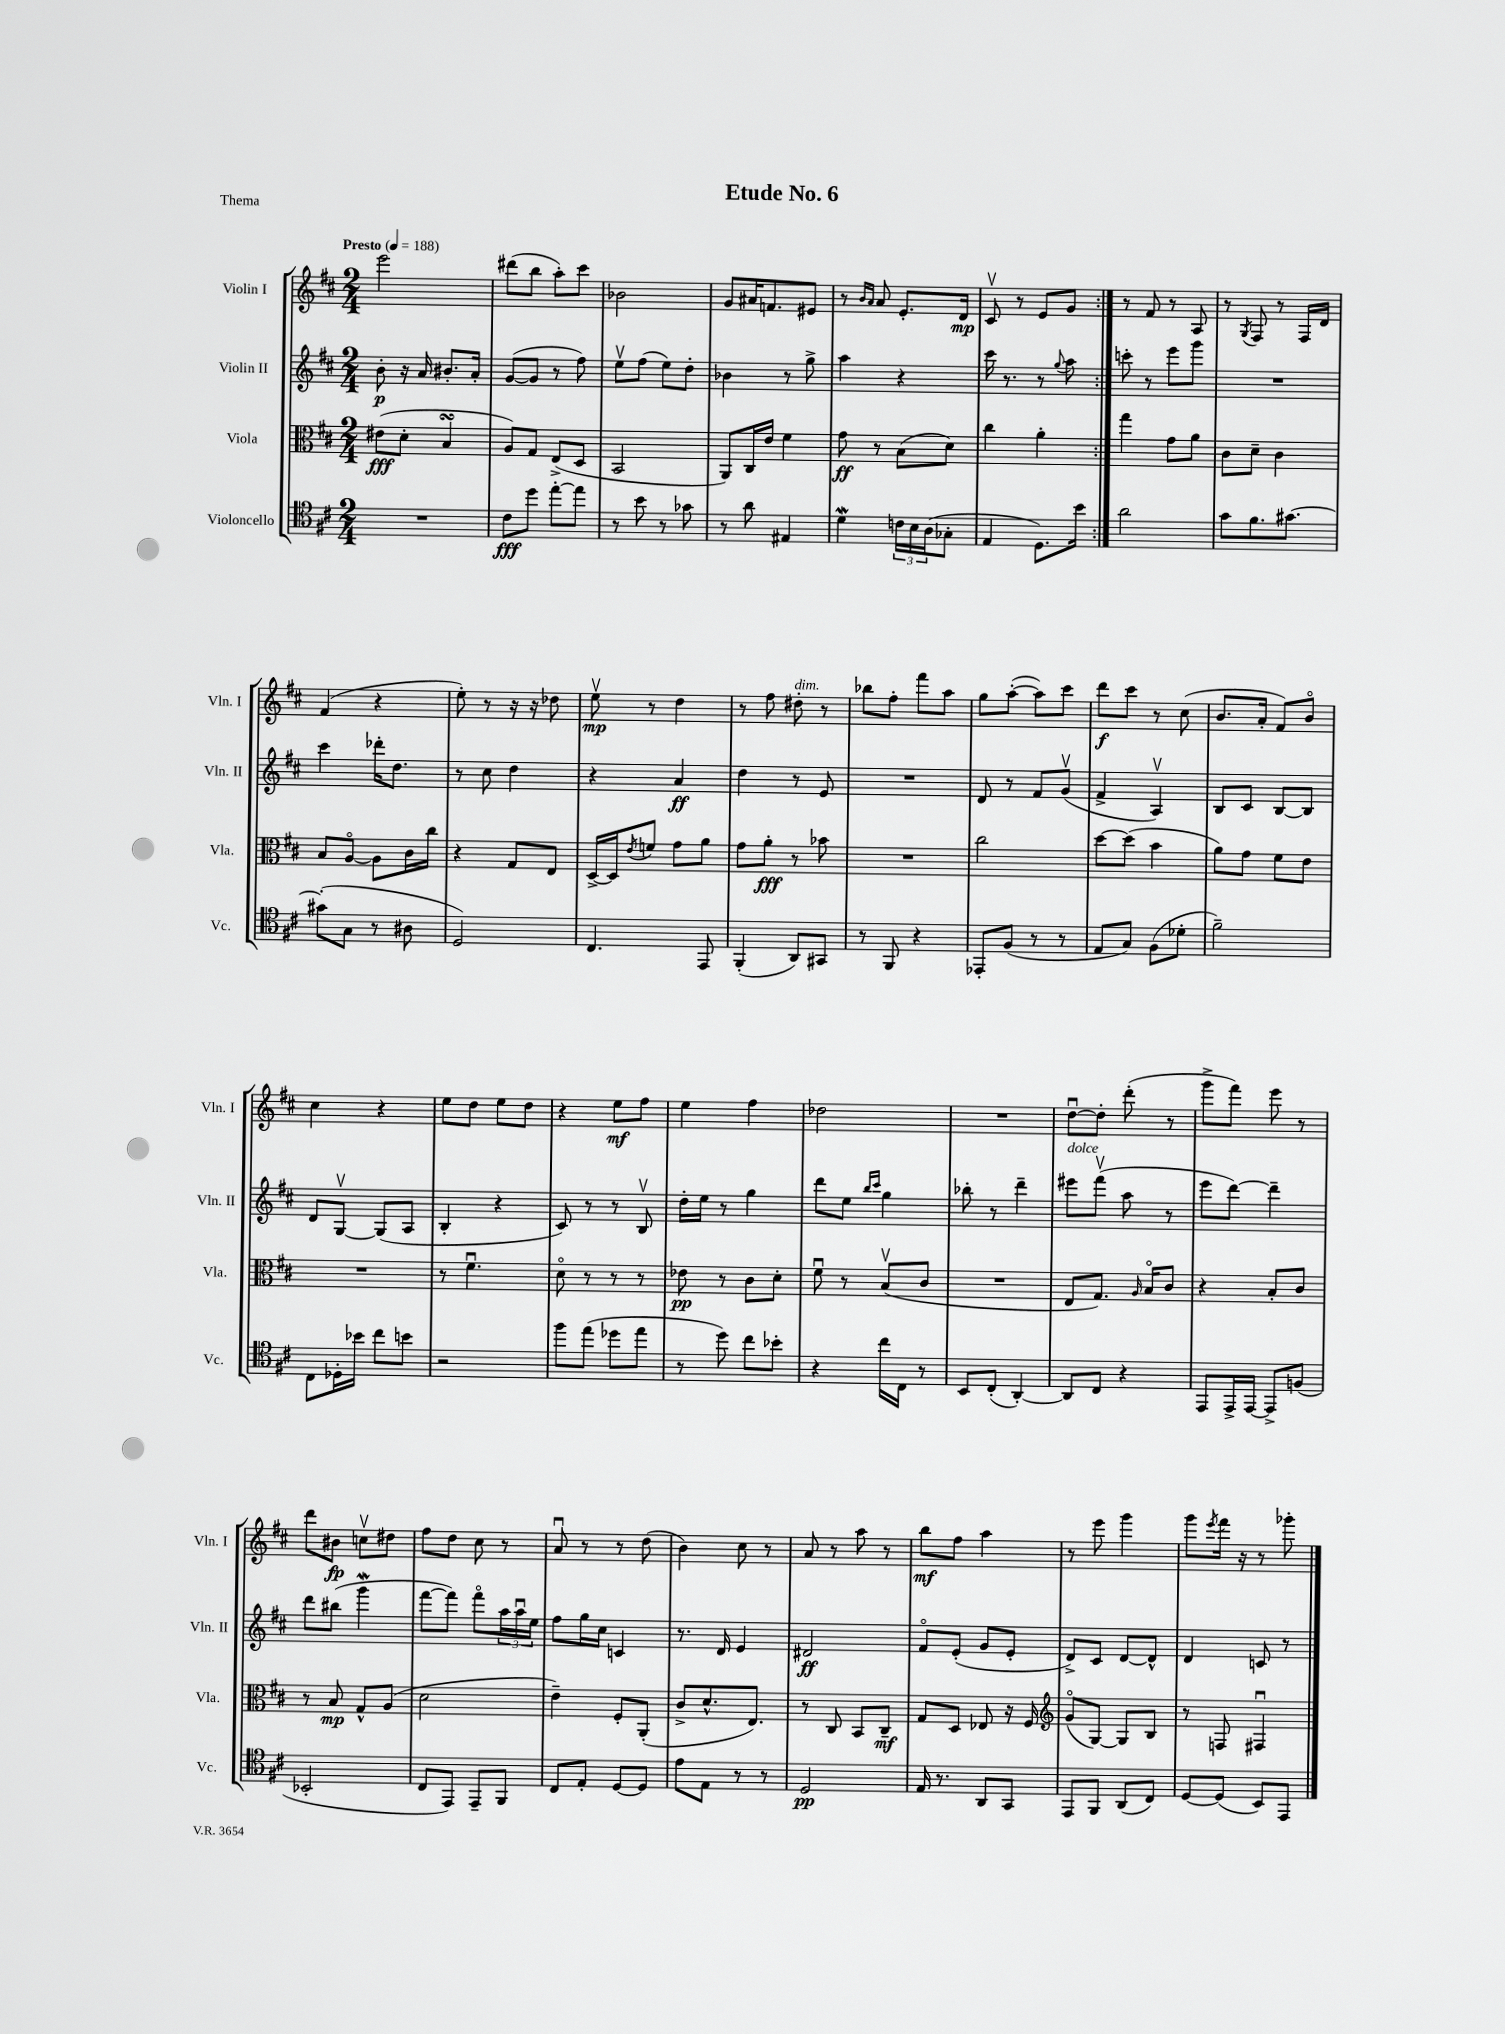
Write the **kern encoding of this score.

**kern	**dynam	**kern	**dynam	**kern	**dynam	**kern	**dynam
*part4	*part4	*part3	*part3	*part2	*part2	*part1	*part1
*staff4	*staff4	*staff3	*staff3	*staff2	*staff2	*staff1	*staff1
*I"Violoncello	*	*I"Viola	*	*I"Violin II	*	*I"Violin I	*
*I'Vc.	*	*I'Vla.	*	*I'Vln. II	*	*I'Vln. I	*
*clefC4	*	*clefC3	*	*clefG2	*	*clefG2	*
*k[f#c#]	*	*k[f#c#]	*	*k[f#c#]	*	*k[f#c#]	*
*M2/4	*	*M2/4	*	*M2/4	*	*M2/4	*
*MM188	*	*MM188	*	*MM188	*	*MM188	*
=1	=1	=1	=1	=1	=1	=1	=1
!	!	!	!	!	!	!LO:TX:a:B:t=Presto	!
2r	.	(8e#X\L	fff	8b'\	p	2eee\	.
.	.	8d'\J	.	16r	.	.	.
.	.	.	.	16a/	.	.	.
.	.	4BsSSS/	.	8.b#X'/L	.	.	.
.	.	.	.	16a'/Jk	.	.	.
=2	=2	=2	=2	=2	=2	=2	=2
8c#\L	fff	8A/L)	.	([8g/L	.	(8ddd#X\L	.
8dd\J	.	8G/J	.	8g/J]	.	8bb\J	.
[8ee'\L	.	(8E^/L	.	8r	.	8aa'\L)	.
8ee\J]	.	8D/J	.	8ff#\)	.	8ccc#\J	.
=3	=3	=3	=3	=3	=3	=3	=3
8r	.	2BB/	.	8eev\L	.	2b-X\	.
8b\	.	.	.	(8ff#\J	.	.	.
8r	.	.	.	8ee\L)	.	.	.
8g-X\	.	.	.	8dd'\J	.	.	.
=4	=4	=4	=4	=4	=4	=4	=4
8r	.	8AA/L)	.	4b-X\	.	8g/L	.
8a\	.	16C#/L	.	.	.	16a#X/K	.
.	.	16e/JJ	.	.	.	8.fn/	.
4E#X/	.	4f#\	.	8r	.	.	.
.	.	.	.	8gg^\	.	8e#X/J	.
=5	=5	=5	=5	=5	=5	=5	=5
4dw\	.	8g\	ff	4aa\	.	8r	.
.	.	.	.	.	.	16qqb/LL	.
.	.	.	.	.	.	16qqa/JJ	.
.	.	8r	.	.	.	8a/	.
24cn\LL	.	(8B\L	.	4r	.	8.e'/L	.
24B\	.	.	.	.	.	.	.
(24A\J	.	.	.	.	.	.	.
8G-X'\J	.	8d\J)	.	.	.	.	.
.	.	.	.	.	.	16d/Jk	mp
=6	=6	=6	=6	=6	=6	=6	=6
4E/	.	4cc#\	.	16ccc#\	.	8c#v/	.
.	.	.	.	8.r	.	.	.
.	.	.	.	.	.	8r	.
8.D\L)	.	4a'\	.	8r	.	8e/L	.
.	.	.	.	8qqgg/	.	.	.
.	.	.	.	8aa\	.	8g/J	.
16b\Jk	.	.	.	.	.	.	.
=7:|!	=7:|!	=7:|!	=7:|!	=7:|!	=7:|!	=7:|!	=7:|!
2a\	.	4gg\	.	8cccn'\	.	8r	.
.	.	.	.	8r	.	8f#/	.
.	.	8g\L	.	8eee\L	.	8r	.
.	.	8a\J	.	8ggg\J	.	8A/	.
=8	=8	=8	=8	=8	=8	=8	=8
8g\L	.	8c#\L	.	2r	.	8r	.
.	.	.	.	.	.	8qG/	.
8.f#\	.	8d~\J	.	.	.	8F#/	.
.	.	4c#\	.	.	.	8r	.
[8.g#X\J	.	.	.	.	.	.	.
.	.	.	.	.	.	16F#/LL	.
.	.	.	.	.	.	16d/JJ	.
!!LO:LB:g=z
=9	=9	=9	=9	=9	=9	=9	=9
(8g#X'\L]	.	8B/L	.	4ccc#\	.	(4f#/	.
8G\J	.	[8A/J	.	.	.	.	.
8r	.	8A\L]	.	16ddd-X'\KL	.	4r	.
.	.	.	.	8.dd\J	.	.	.
8A#X\	.	16c#\L	.	.	.	.	.
.	.	16cc#\JJ	.	.	.	.	.
=10	=10	=10	=10	=10	=10	=10	=10
2D/)	.	4r	.	8r	.	8ee'\)	.
.	.	.	.	8cc#\	.	8r	.
.	.	8G/L	.	4dd\	.	16r	.
.	.	.	.	.	.	16r	.
.	.	8E/J	.	.	.	8dd-X\	.
=11	=11	=11	=11	=11	=11	=11	=11
4.C#/	.	[16D^/LL	.	4r	.	8eev\	mp
.	.	16D/J]	.	.	.	.	.
.	.	8qe/	.	.	.	.	.
.	.	8fn/J	.	.	.	8r	.
.	.	8g\L	.	4a/	ff	4dd\	.
8EE/	.	8a\J	.	.	.	.	.
=12	=12	=12	=12	=12	=12	=12	=12
(4FF#'/	.	8g\L	.	4dd\	.	8r	.
.	.	8a'\J	fff	.	.	8ff#\	.
!	!	!	!	!	!	!LO:TX:a:i:t=dim.	!
8AA/L)	.	8r	.	8r	.	8dd#X'\	.
8GG#X/J	.	8b-X\	.	8e/	.	8r	.
=13	=13	=13	=13	=13	=13	=13	=13
8r	.	2r	.	2r	.	8bb-X\L	.
8FF#/	.	.	.	.	.	8ff#'\J	.
4r	.	.	.	.	.	8fff#\L	.
.	.	.	.	.	.	8aa\J	.
=14	=14	=14	=14	=14	=14	=14	=14
8EE-X'/L	.	2cc#\	.	8d/	.	8gg\L	.
(8F#/J	.	.	.	8r	.	([8aa'\J	.
8r	.	.	.	8f#/L	.	8aa\L])	.
8r	.	.	.	(8gv/J	.	8ccc#\J	.
=15	=15	=15	=15	=15	=15	=15	=15
8E/L	.	[8dd\L	.	4f#^/	.	8ddd\L	f
8G/J)	.	(8dd\J]	.	.	.	8ccc#\J	.
(8F#\L	.	4b\	.	4Av/)	.	8r	.
8d-X'\J	.	.	.	.	.	(8cc#\	.
=16	=16	=16	=16	=16	=16	=16	=16
2f#~\)	.	8a\L)	.	8B/L	.	8.b/L	.
.	.	8g\J	.	8c#/J	.	.	.
.	.	.	.	.	.	16a'/Jk	.
.	.	8f#\L	.	[8B/L	.	8f#/L)	.
.	.	8e\J	.	8B/J]	.	8b/J	.
!!LO:LB:g=z
=17	=17	=17	=17	=17	=17	=17	=17
8C#\L	.	2r	.	8d/L	.	4cc#\	.
16D-X'\L	.	.	.	[8Gv/J	.	.	.
16b-X\JJ	.	.	.	.	.	.	.
8cc#\L	.	.	.	(8G/L]	.	4r	.
8bn\J	.	.	.	8A/J	.	.	.
=18	=18	=18	=18	=18	=18	=18	=18
2r	.	8r	.	4B'/	.	8ee\L	.
.	.	4.f#u\	.	.	.	8dd\J	.
.	.	.	.	4r	.	8ee\L	.
.	.	.	.	.	.	8dd\J	.
=19	=19	=19	=19	=19	=19	=19	=19
8ff#\L	.	8d\	.	8c#/)	.	4r	.
(8ee\J	.	8r	.	8r	.	.	.
8dd-X\L	.	8r	.	8r	.	8ee\L	mf
8ee\J	.	8r	.	8Bv/	.	8ff#\J	.
=20	=20	=20	=20	=20	=20	=20	=20
8r	.	8e-X\	pp	16dd'\LL	.	4ee\	.
.	.	.	.	16ee\JJ	.	.	.
8dd\)	.	8r	.	8r	.	.	.
8cc#\L	.	8c#\L	.	4gg\	.	4ff#\	.
8b-X'\J	.	8d'\J	.	.	.	.	.
=21	=21	=21	=21	=21	=21	=21	=21
4r	.	8f#u\	.	8ddd\L	.	2dd-X\	.
.	.	8r	.	8ee\J	.	.	.
.	.	.	.	16qqbb/LL	.	.	.
.	.	.	.	16qqccc#/JJ	.	.	.
16cc#\LL	.	(8Bv/L	.	4gg\	.	.	.
16C#\JJ	.	.	.	.	.	.	.
8r	.	8c#/J	.	.	.	.	.
=22	=22	=22	=22	=22	=22	=22	=22
8BB/L	.	2r	.	8bb-X'\	.	2r	.
(8C#'/J	.	.	.	8r	.	.	.
[4AA'/)	.	.	.	4ddd~\	.	.	.
=23	=23	=23	=23	=23	=23	=23	=23
!	!	!	!	!LO:TX:a:i:t=dolce	!	!	!
8AA/L]	.	8E/L	.	8eee#X\L	.	[8ddu\L	.
8C#/J	.	8.G/J)	.	(8fff#v\J	.	8dd'\J]	.
4r	.	.	.	8aa\	.	(8ddd'\	.
.	.	16qqA/	.	.	.	.	.
.	.	16B/KL	.	.	.	.	.
.	.	8c#/J	.	8r	.	8r	.
=24	=24	=24	=24	=24	=24	=24	=24
8EE/L	.	4r	.	8eee\L	.	8ggg^\L	.
16EE^/L	.	.	.	[8ddd\J)	.	8fff#\J)	.
[16EE/JJ	.	.	.	.	.	.	.
8EE^/L]	.	8B'/L	.	4ddd~\]	.	8eee\	.
(8Fn/J	.	8c#/J	.	.	.	8r	.
!!LO:LB:g=z
=25	=25	=25	=25	=25	=25	=25	=25
2BB-X'/	.	8r	.	8ddd\L	.	8ddd\L	.
.	.	8B/	mp	(8bb#X\J	.	8b#X\J	fp
.	.	8G^^/L	.	4gggw\	.	8ccnv\L	.
.	.	(8A/J	.	.	.	8dd#X\J	.
=26	=26	=26	=26	=26	=26	=26	=26
8C#/L	.	2d\	.	[8fff#\L	.	8ff#\L	.
8EE/J)	.	.	.	8fff#\J])	.	8dd\J	.
8EE~/L	.	.	.	8fff#\L	.	8cc#\	.
8FF#/J	.	.	.	24aa\L	.	8r	.
.	.	.	.	24aau\	.	.	.
.	.	.	.	24ee\JJ	.	.	.
=27	=27	=27	=27	=27	=27	=27	=27
8C#/L	.	4e~\)	.	8ff#\L	.	8au/	.
8E'/J	.	.	.	16gg\L	.	8r	.
.	.	.	.	16cc#\JJ	.	.	.
[8D/L	.	8F#'/L	.	4cn/	.	8r	.
8D/J]	.	(8AA'/J	.	.	.	(8dd\	.
=28	=28	=28	=28	=28	=28	=28	=28
8e\L	.	8c#^/L	.	8.r	.	4b\)	.
8E\J	.	8.d^^/	.	.	.	.	.
.	.	.	.	16d/	.	.	.
8r	.	.	.	4e/	.	8cc#\	.
.	.	8.E/J)	.	.	.	.	.
8r	.	.	.	.	.	8r	.
=29	=29	=29	=29	=29	=29	=29	=29
2D/	pp	8r	.	2d#X/	ff	8a/	.
.	.	8C#/	.	.	.	8r	.
.	.	8BB/L	.	.	.	8aa\	.
.	.	8C#~/J	mf	.	.	8r	.
=30	=30	=30	=30	=30	=30	=30	=30
16E/	.	8G/L	.	8f#/L	.	8bb\L	mf
8.r	.	.	.	.	.	.	.
.	.	8D/J	.	(8e'/J	.	8ff#\J	.
8AA/L	.	8E-X/	.	8g/L	.	4aa\	.
8GG/J	.	16r	.	8e'/J	.	.	.
.	.	16F#/	.	.	.	.	.
=31	=31	=31	=31	=31	=31	=31	=31
*	*	*clefG2	*	*	*	*	*
8EE/L	.	(8g/L	.	8d^/L)	.	8r	.
8FF#/J	.	[8G/J)	.	8c#/J	.	8eee\	.
(8AA/L	.	8G/L]	.	[8d/L	.	4ggg\	.
8C#/J)	.	8B/J	.	8d^^/J]	.	.	.
=32	=32	=32	=32	=32	=32	=32	=32
[8D/L	.	8r	.	4d/	.	8ggg\L	.
.	.	.	.	.	.	8qeee/	.
(8D/J]	.	8Fn/	.	.	.	16fff#\Jk	.
.	.	.	.	.	.	16r	.
8BB/L)	.	4F#Xu/	.	8cn/	.	8r	.
8EE/J	.	.	.	8r	.	8ggg-X'\	.
==	==	==	==	==	==	==	==
*-	*-	*-	*-	*-	*-	*-	*-
